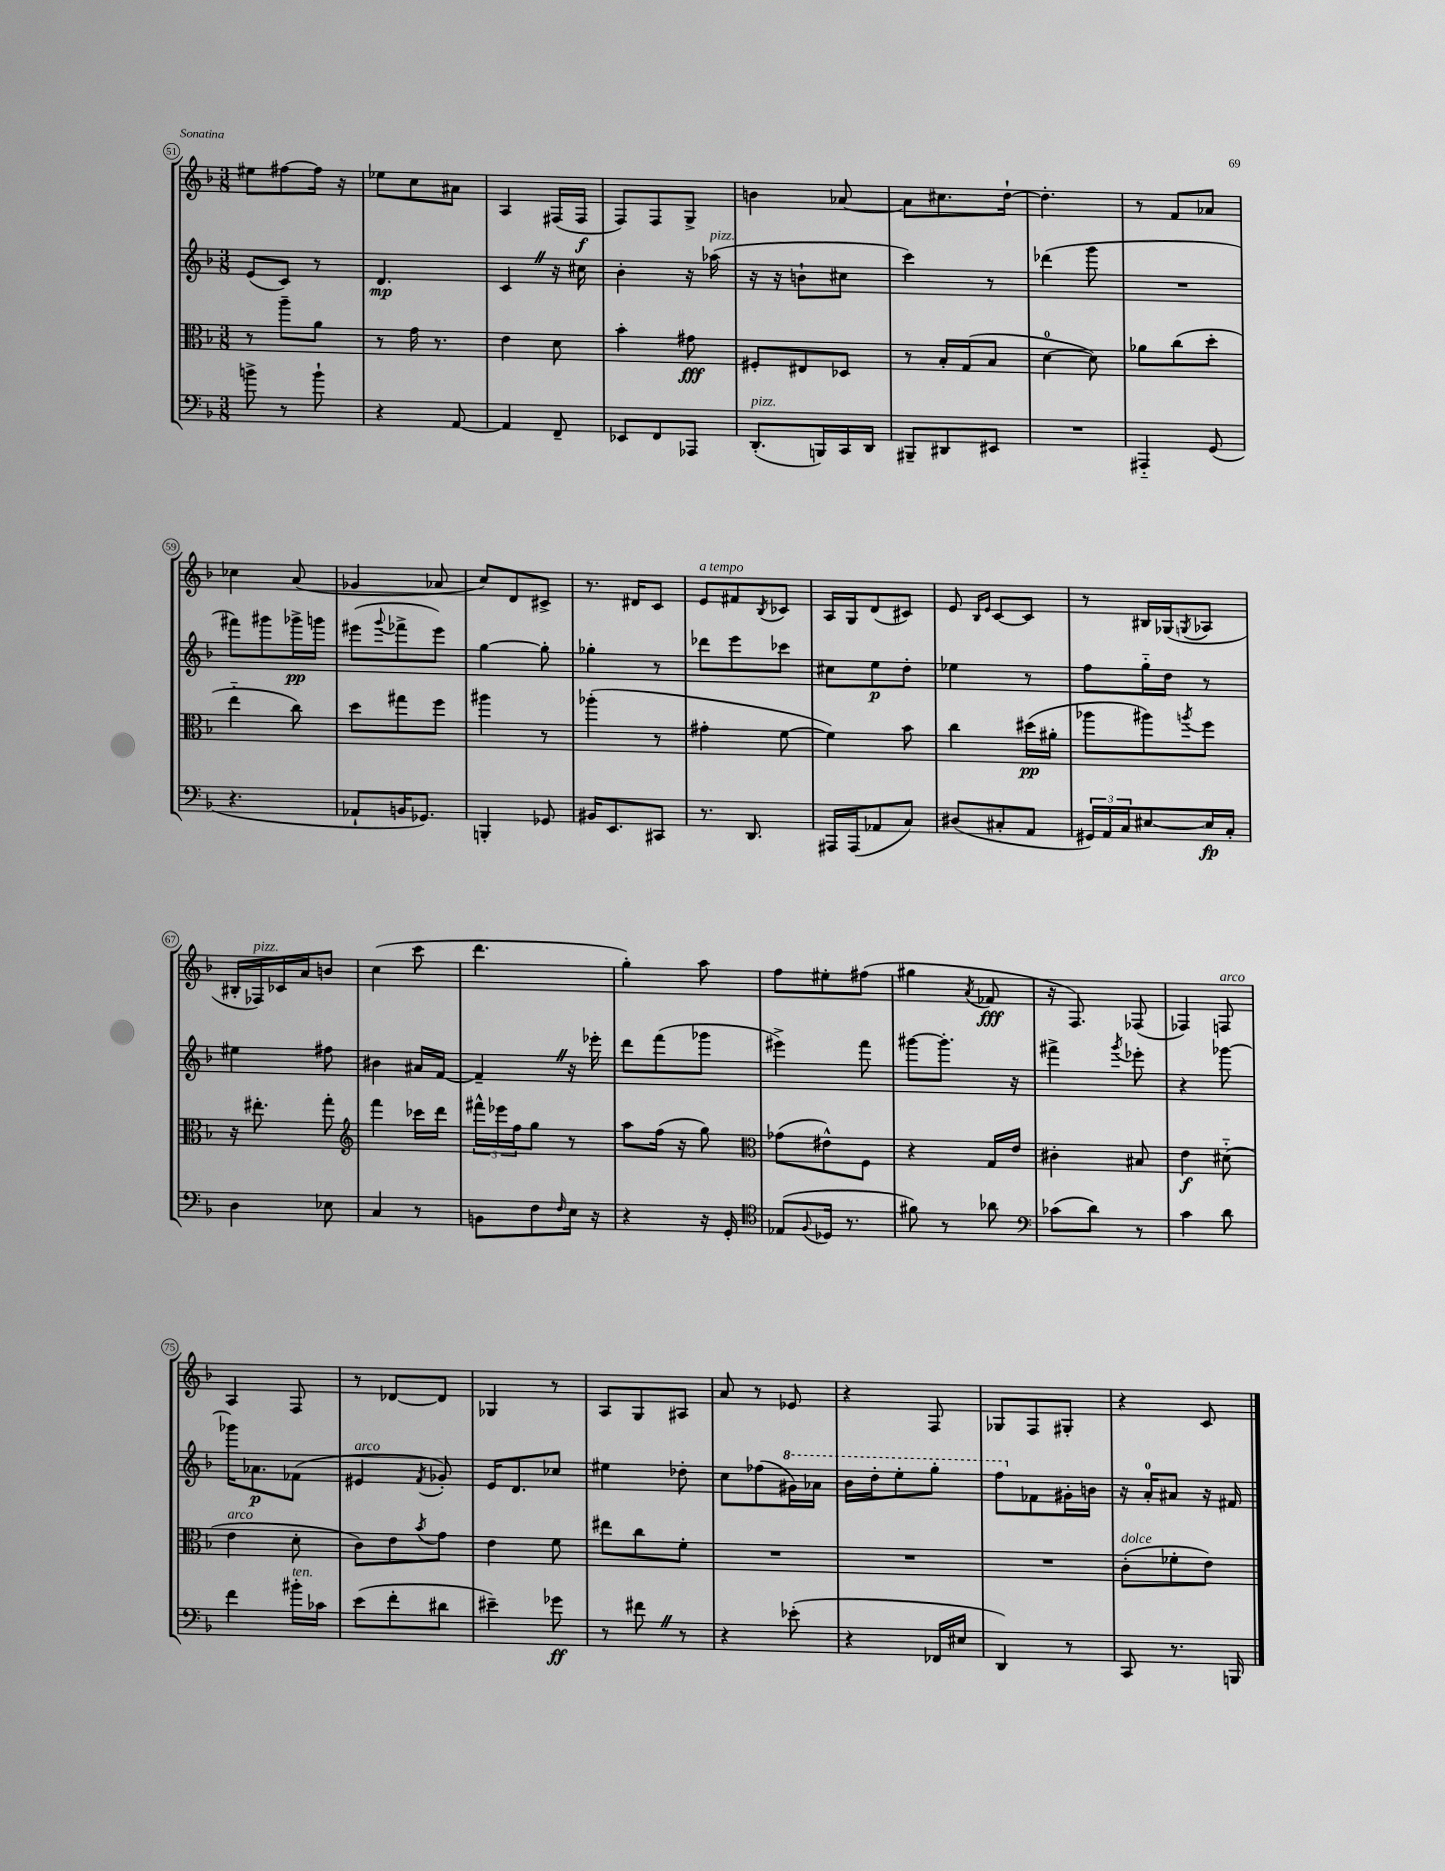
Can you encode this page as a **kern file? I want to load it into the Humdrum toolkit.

**kern	**kern	**kern	**kern
*staff4	*staff3	*staff2	*staff1
*clefF4	*clefC3	*clefG2	*clefG2
*k[b-]	*k[b-]	*k[b-]	*k[b-]
*M3/8	*M3/8	*M3/8	*M3/8
8b^\	8r	(8e/L	8ee#\L
8r	8aa~\L	8c/J)	[8ff#\
8b`\	8a\J	8r	16ff#\]Jk
.	.	.	16r
=	=	=	=
4r	8r	4.d/	8ee-\L
.	16g\	.	8cc\
.	8.r	.	.
[8AA/	.	.	8a#\J
=	=	=	=
4AA/]	4e\	4c/	4A/
8FF~/	8d\	16r	(16F#/LL
.	.	16cc#\	16F#/JJ
=	=	=	=
8EE-/L	4b-'\	4b-'\	8F/L)
8FF/	.	.	8F/
8AAA-/J	8g#\	16r	8G^/J
.	.	(16aa-\	.
=	=	=	=
(8.DD'/L	8F#'/L	16r	4b\
.	.	16r	.
.	8E#/	8b`\L	.
16BBB/L)	.	.	.
16CC/	8D-/J	8cc#\J	[8a-/
16DD/JJ	.	.	.
=	=	=	=
8BBB#~/L	8r	4ccc\)	8a-\]L
8DD#/	16B-'/LL	.	8.cc#\
.	(16G/J	.	.
8EE#/J	8B-/J	8r	.
.	.	.	[16dd`\Jk
=	=	=	=
4.r	[4d\	(4ddd-\	4.dd'\]
.	8d\])	8ggg\	.
=	=	=	=
4AAA#'~/	8a-\L	4.r	8r
.	(8cc\	.	8f/L
(8GG/	8dd'\J	.	8a-/J
=	=	=	=
4.r	4ee'~\	8fff#\L)	4cc-\
.	.	8ggg#\	.
.	8cc\)	16ggg-^\L	(8a/
.	.	16ggg\JJ	.
=	=	=	=
8AA-`/L	8dd\L	(8eee#\L	4g-/
.	.	8qqggg/	.
16BB/K	8gg#\	8fff-^\	.
8.GG-/J)	.	.	.
.	8ff\J	8eee#\J)	8a-/
=	=	=	=
4BBB'/	4aa#\	[4gg\	8cc/L)
.	.	.	8d/
8GG-/	8r	8gg'\]	8c#^/J
=	=	=	=
16BB#/LK	(4aa-'\	4gg-'\	8.r
8.EE/	.	.	.
.	.	.	16d#/LK
8CC#/J	8r	8r	8c/J
=	=	=	=
8.r	4g#'\	8ddd-\L	8e/L
.	.	8eee\	8f#/
8.DD/	.	.	.
.	.	.	8qB-/
.	[8f\	8ccc-\J	8c-/J
=	=	=	=
16AAA#/LL	4f\])	8cc#\L	16A/LL
(16AAA#/J	.	.	16G/J
8AA-/	.	8ee\	(8d/
8C/J)	8b-\	8dd'\J	8c#/J)
=	=	=	=
(8D#/L	4cc\	4ee-\	8e/
.	.	.	16qqB-/LL
.	.	.	16qqe/JJ
8C#'/	.	.	[8c/L
8AA/J	(16dd#\LL	8r	8c/]J
.	16a#'\JJ	.	.
=	=	=	=
24GG#/LL)	8aa-\L	8ff\L	8r
24AA/	.	.	.
24C/J	.	.	.
[8E#/	8aa#\)	16gg'~\L	16B#/LL
.	.	16dd\JJ	(16G-/J
.	8qaa/	.	8qG/
16E#/]L	8ff\J	8r	8A-/J
16C'/JJ	.	.	.
=	=	=	=
4D\	16r	4ee#\	16B#'/LL
.	8.ee#'\	.	16F-/)
.	.	.	16c-/
.	.	.	16a/J
8E-\	8gg'\	8ff#\	8b/J
=	=	=	=
*	*clefG2	*	*
4C/	4fff\	4b#\	(4cc\
8r	16ccc-\LL	16a#/LL	8ccc\
.	16ddd\JJ	[16f/JJ	.
=	=	=	=
8BB\L	24fff#^^\LL	4f~/]	4.ddd\
.	24eee-\	.	.
.	24ff\J	.	.
8F\	8gg\J	.	.
16qqF/	.	.	.
16E\Jk	8r	16r	.
16r	.	16eee-'\	.
=	=	=	=
4r	8aa\L	8ddd\L	4gg'\)
.	(16ff\Jk	(8fff\	.
.	16r	.	.
16r	8gg\)	8ggg-\J	8aa\
16GG'/	.	.	.
=	=	=	=
*clefC4	*clefC3	*	*
(8E-/L	(8g-\L	4eee#^\)	8ff\L
8qqF/	.	.	.
16D-/Jk	8e#^^\)	.	8ee#'\
8.r	.	.	.
.	8F\J	8fff\	(8ff#\J
=	=	=	=
8f#\)	4r	[8ggg#\L	4gg#\
8r	.	8.ggg#'\]J	.
.	.	.	8qa/
8a-\	16G/LL	.	8f-/
.	16e/JJ	16r	.
=	=	=	=
*clefF4	*	*	*
(8c-\L	4c#'\	4fff#^\	16r
.	.	.	8.F/)
8d\J)	.	.	.
.	.	8qggg/	.
8r	8B#/	8eee-'\	(8F-/
=	=	=	=
4c\	4e\	4r	4F-/)
8d\	(8d#'~\	[8ggg-\	8F/
=	=	=	=
4f\	4e\	16ggg-\]LK	4A/
.	.	8.a-\	.
16b#'\LL	8d'\	(8f-\J	8F/
16c-\JJ	.	.	.
=	=	=	=
(8e\L	8c\L)	4e#/	8r
8f'\	8e\	.	[8d-/L
.	8qb-/	8qf/	.
8d#\J	8g\J	8g-'/)	8d-/]J
=	=	=	=
4e#~\)	4e\	16e/LK	4G-/
.	.	8.d/	.
8g-\	8f\	8cc-/J	8r
=	=	=	=
8r	8ee#\L	4ee#\	8A/L
8f#\	8cc\	.	8G/
8r	8f'\J	8dd-'\	8A#/J
=	=	=	=
4r	4.r	8cc\L	8a/
.	.	(8ff-\	8r
(8e-'\	.	16gg#\L)	8e-/
.	.	16aa-\JJ	.
=	=	=	=
4r	4.r	16bb-\LL	4r
.	.	16ddd'\J	.
.	.	8eee'\	.
16FF-/LL	.	8ggg'\J	8F/
16E#/JJ	.	.	.
=	=	=	=
4DD/)	4.r	8fff\L	8G-/L
.	.	8f-\	8F/
8r	.	16g#'\L	8G#'/J
.	.	16b\JJ	.
=	=	=	=
8CC/	(8c'\L	16r	4r
.	.	16a'/LK	.
8.r	8f-'\	8a#/J	.
.	8e\J)	16r	8c/
16BBB/	.	16f#/	.
==	==	==	==
*-	*-	*-	*-
